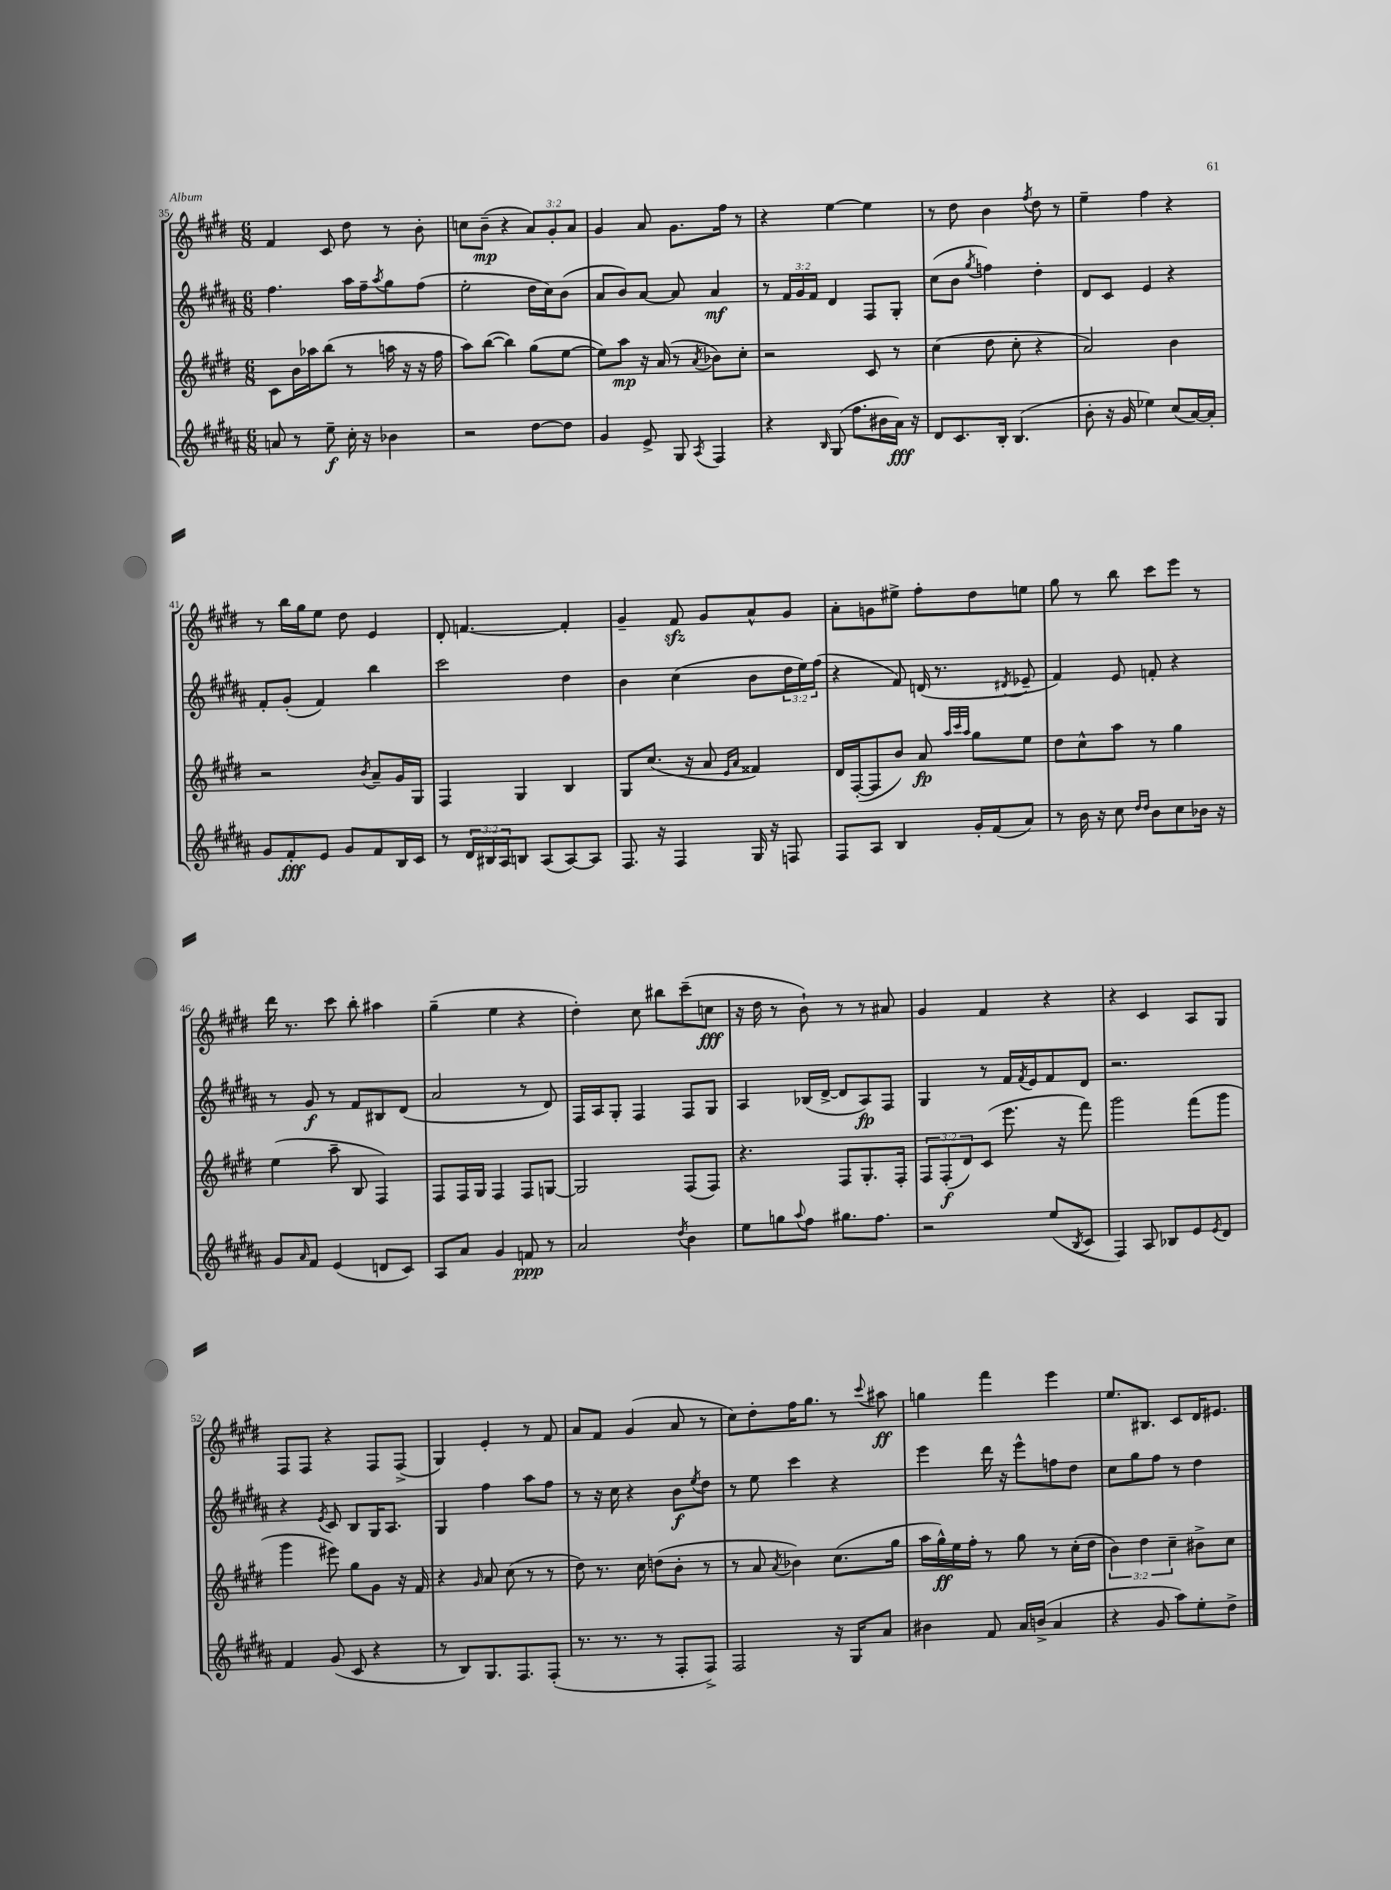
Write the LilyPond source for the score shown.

<<
\new StaffGroup <<
\new Staff = "s0" {
    \clef treble \key e \major \numericTimeSignature \time 6/8 \override Staff.TupletNumber.text = #tuplet-number::calc-fraction-text
    fis'4 cis'8 dis''8 r8 b'8-. |
    c''8 b'8--\mp( r4 \tuplet 3/2 { a'8) gis'8-. a'8 } |
    gis'4 a'8 gis'8. fis''16 r8 |
    r4 e''4~ e''4 |
    r8 dis''8 b'4 \acciaccatura { fis''8 } dis''8 r8 |
    e''4-- fis''4 r4 |
    r8 b''16 gis''16 e''8 dis''8 e'4 |
    dis'8-. f'4.~ f'4-. |
    gis'4-- fis'8\sfz gis'8 a'8-^ gis'8 |
    a'8-. g'8 eis''8-> fis''8-. dis''8 e''8 |
    gis''8 r8 b''8 cis'''8 e'''8 r8 |
    dis'''16 r8. cis'''8 b''8-. ais''4 |
    gis''4--( e''4 r4 |
    dis''4-.) cis''8 bis''8 cis'''8--( c''8\fff |
    r16 dis''16 r8 b'8-!) r8 r8 ais'8 |
    gis'4 fis'4 r4 |
    r4 cis'4 a8 gis8 |
    fis8 fis8 r4 fis8 fis8->( |
    gis4) e'4-. r8 fis'8 |
    a'8 fis'8 gis'4( a'8 r8 |
    cis''8) dis''8-. fis''16 gis''8. r8 \appoggiatura { cis'''8 } ais''8\ff |
    g''4 fis'''4 e'''4 |
    e''8. bis8. cis'8 dis'16 eis'8. \bar "|." |
}
\new Staff = "s1" {
    \clef treble \key b \major \numericTimeSignature \time 6/8 \override Staff.TupletNumber.text = #tuplet-number::calc-fraction-text
    fis''4. ais''16 fis''16-- \acciaccatura { ais''8 } gis''8 fis''8( |
    e''2-. dis''16 cis''16) b'8( |
    ais'8 b'8) ais'8~ ais'8 ais'4\mf |
    r8 \tuplet 3/2 { fis'16 gis'16 fis'16 } dis'4 fis8 gis8-. |
    cis''8( b'8 \acciaccatura { gis''8 } f''4) dis''4-. |
    dis'8 cis'8 e'4 r4 |
    fis'8-. gis'8-.( fis'4) b''4 |
    cis'''2 dis''4 |
    b'4 cis''4( b'8 \tuplet 3/2 { dis''16 e''16) fis''16( } |
    r4 fis'8) d'16( r8. \acciaccatura { dis'8 } ees'8-- |
    fis'4) e'8 f'8-. r4 |
    r8 gis'8\f r8 fis'8 bis8 dis'8( |
    ais'2 r8 dis'8) |
    fis16 ais16 gis8-. fis4 fis8 gis8 |
    ais4 bes16( dis'16~-> dis'8 ais8\fp) fis8 |
    gis4 r8 fis'16 \acciaccatura { fis'8 } e'16 fis'8 dis'8 |
    r2. |
    r4 \acciaccatura { e'8 } cis'8 b8 gis16 ais8. |
    gis4 fis''4 ais''8 fis''8 |
    r8 r16 cis''16 r4 b'8\f \acciaccatura { e''8 } dis''8 |
    r8 e''8 cis'''4 r4 |
    e'''4 dis'''16 r16 e'''8-^ f''8 dis''8 |
    cis''8 gis''8 fis''8 r8 dis''4 \bar "|." |
}
\new Staff = "s2" {
    \clef treble \key e \major \numericTimeSignature \time 6/8 \override Staff.TupletNumber.text = #tuplet-number::calc-fraction-text
    cis'8 b'16 aes''16 b''8( r8 a''16 r16 r16 fis''16 |
    a''8) b''8~( b''4) gis''8( e''8~ |
    e''8) a''8\mp r16 a'16( r8 \acciaccatura { a'8 } bes'8) cis''8-. |
    r2 cis'8 r8 |
    cis''4( dis''8 cis''8-. r4 |
    a'2) b'4 |
    r2 \acciaccatura { b'8 } a'8-- gis'16 gis16 |
    fis4 gis4 b4 |
    gis8 cis''8.( r16 a'8 \grace { e'16 a'16 } fisis'4) |
    dis'16 fis16~-.( fis8 b'8) a'8\fp \grace { a''32 cis'''32 a''32 } gis''8 e''8 |
    dis''8 cis''8-^ a''8 r8 gis''4 |
    e''4( a''8-- b8 fis4) |
    fis8 fis16 gis16 fis4 fis8 g8~ |
    g2 fis8( fis8) |
    r4. fis8 gis8.-. fis16-. |
    \tuplet 3/2 { fis8 fis8-.\f( dis'8) } cis'8( e'''8. r16 fis'''8) |
    gis'''2 fis'''8( gis'''8 |
    gis'''4 eis'''8) gis''8 gis'8 r16 fis'16 |
    r4 \grace { gis'16 } a'8 cis''8( r8 r8 |
    dis''8) r8. cis''16 d''8( b'8-. r8 |
    r8 a'8 \acciaccatura { a'8 } bes'4) cis''8.( gis''16 |
    a''16 gis''16-^\ff) e''16 fis''16-. r8 gis''8 r8 cis''16-.( dis''16 |
    \tuplet 3/2 { b'4) dis''4 cis''4-- } bis'8-> cis''8 \bar "|." |
}
\new Staff = "s3" {
    \clef treble \key b \major \numericTimeSignature \time 6/8 \override Staff.TupletNumber.text = #tuplet-number::calc-fraction-text
    a'8 r8 e''8--\f cis''16-. r16 bes'4 |
    r2 dis''8~ dis''8 |
    gis'4 e'8-> gis8 \acciaccatura { ais8 } fis4 |
    r4 \grace { b16 } gis8( fis''8. bis'16 ais'16\fff) r16 |
    dis'8 cis'8. b16-. b4.( |
    b'8-. r16 gis'16 ees''4) cis''8( ais'16~) ais'16-. |
    gis'8 fis'8-.\fff e'8 gis'8 fis'8 b16 cis'16 |
    r8 \tuplet 3/2 { dis'16 bis16 ais16 } b8 ais8( ais8~) ais8 |
    fis8. r16 fis4 gis16 r16 f8 |
    fis8 ais8 b4 gis'16-. fis'16( ais'8) |
    r8 b'16 r16 cis''8 \grace { dis''16 dis''16 } b'8 cis''8 bes'16 r16 |
    gis'8 \grace { ais'16 } fis'8 e'4( d'8 cis'8) |
    ais8 ais'8 gis'4 f'8\ppp r8 |
    ais'2 \acciaccatura { dis''8 } b'4 |
    e''8 g''8 \appoggiatura { ais''8 } fis''8 gis''8. fis''8. |
    r2 e''8( \acciaccatura { b8 } cis'8 |
    fis4) ais8 bes8 e'8 \acciaccatura { e'8 } dis'8 |
    fis'4 gis'8( cis'8 r4 |
    r8 b8) gis8. fis8. fis8-.( |
    r8. r8. r8 fis8-. fis8->) |
    fis2 r16 gis16 ais'8 |
    bis'4 fis'8 ais'16 b'16->( ais'4 |
    r4 gis'8 ais''8) e''8-. dis''8-> \bar "|." |
}
>>
>>
\layout { \context { \Score currentBarNumber = #35 } }
